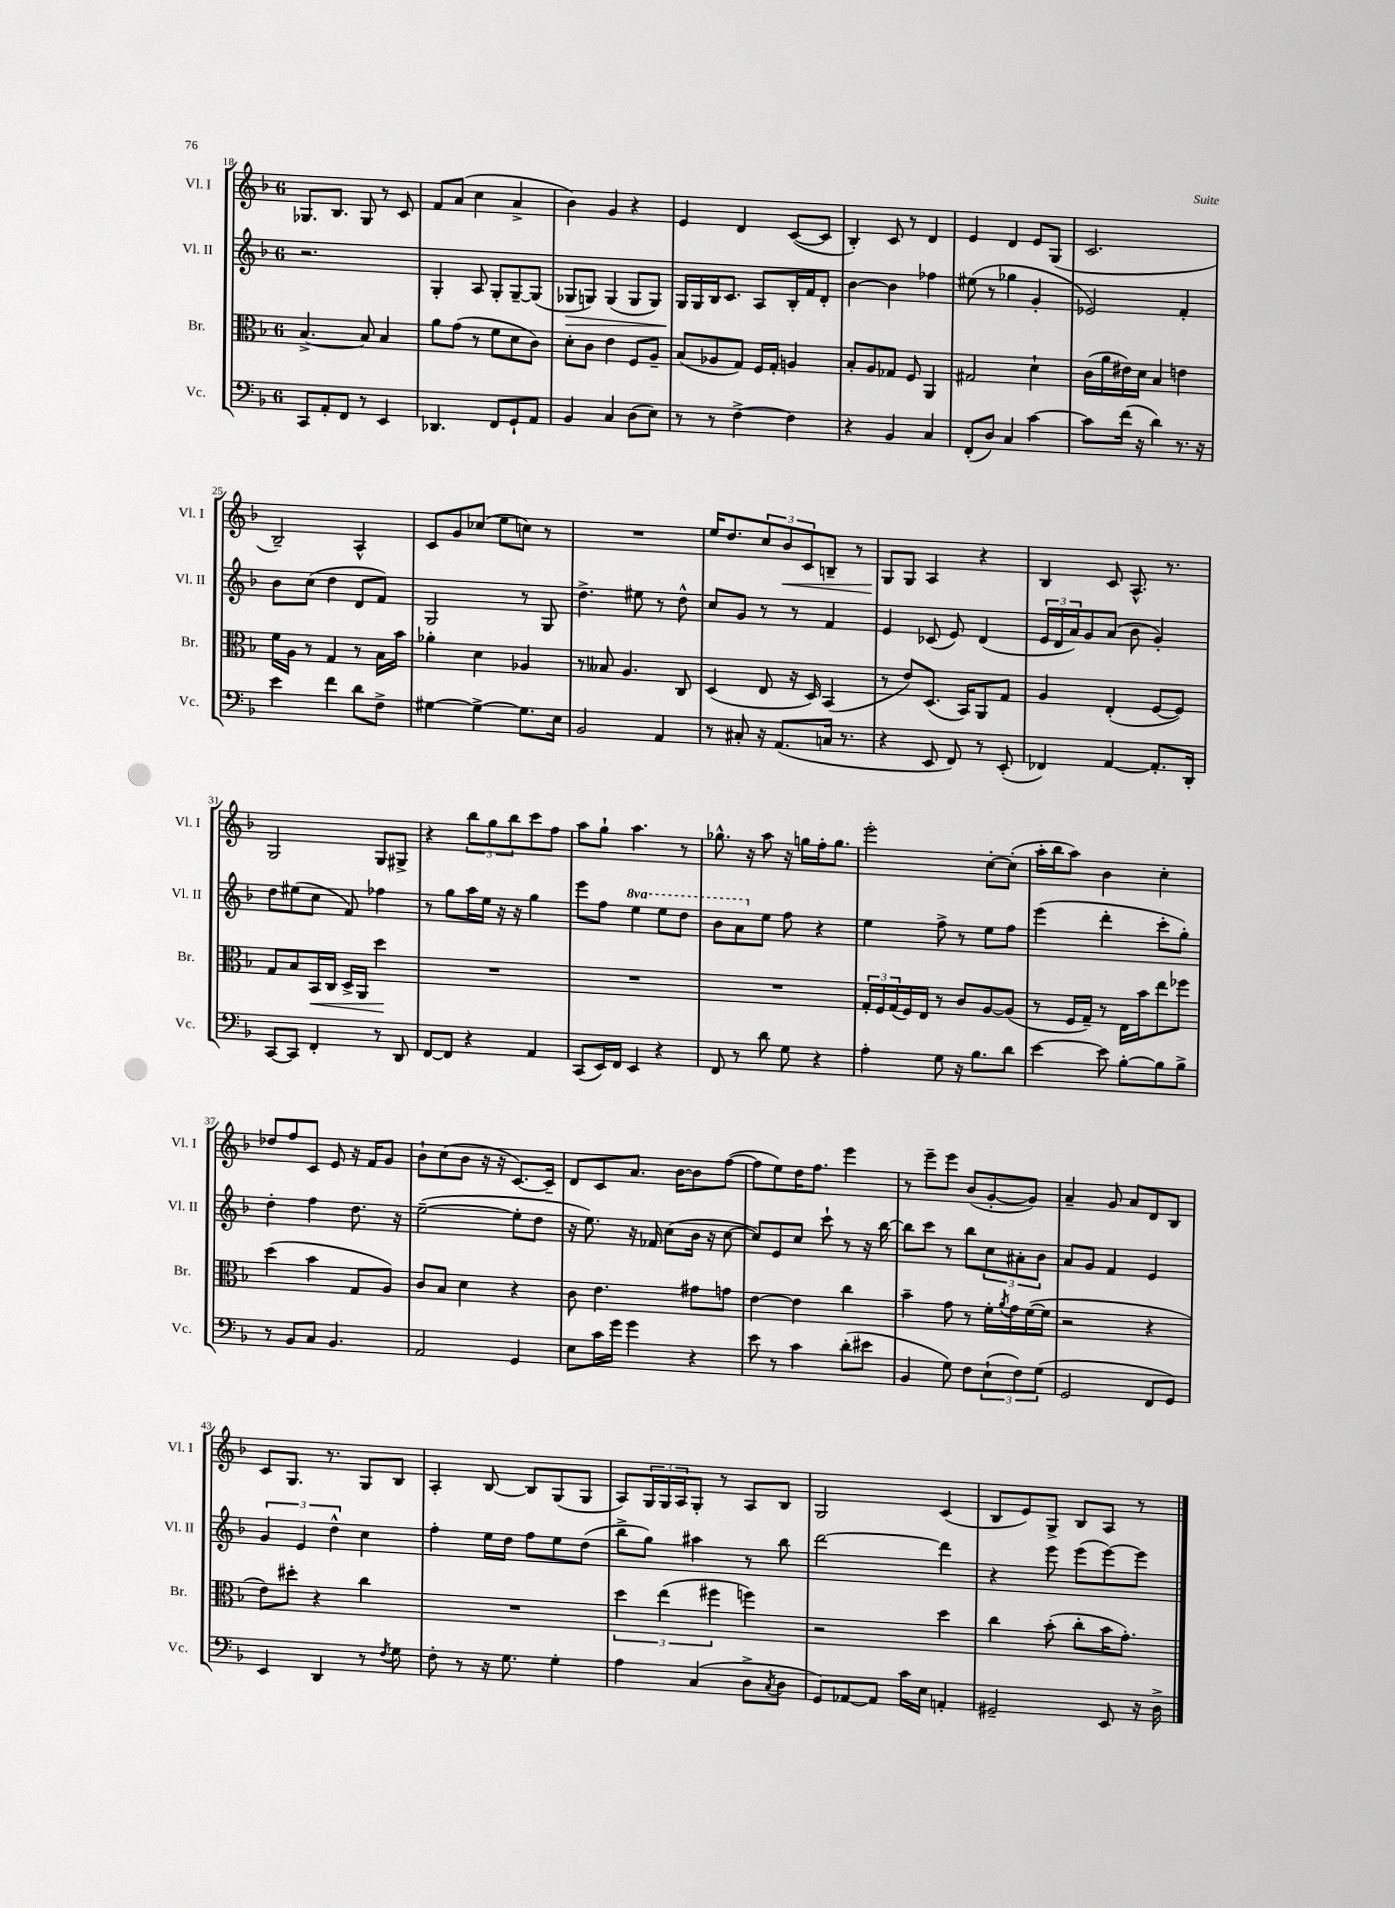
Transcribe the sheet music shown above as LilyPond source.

<<
\new StaffGroup <<
\new Staff = "s0" \with { instrumentName = "Vl. I" shortInstrumentName = "Vl. I" } {
    \clef treble \key f \major \once \override Staff.TimeSignature.style = #'single-digit \time 6/8
    ges8. bes8. ges8 r8 c'8 |
    f'8 a'8( c''4 a'4-> |
    bes'4) g'4 r4 |
    e'4 d'4 c'8~( c'8 |
    bes4-.) c'8 r8 d'4 |
    e'4 d'4 e'8 g8( |
    c'2. |
    bes2--) a4-^ |
    c'8 g'8 ces''8( e''8 c''8) r8 |
    R2. |
    e''16 d''8. \tuplet 3/2 { c''8 bes'8\< c'8 } b8-- r8 |
    g8\! g8 a4 r4 |
    bes4 c'8 a8.-^ r8. |
    g2 g8 gis8-> |
    r4 \tuplet 3/2 { bes''8 g''8 bes''8 } c'''8 f''8 |
    a''8 g''8-! a''4. r8 |
    ges''8.-^ r16 a''8 r16 g''16 f''16-. g''8. |
    e'''2-. c''8~-. c''8-.( |
    a''16-. bes''16 a''8) bes'4 c''4-. |
    des''8 f''8 c'8 e'8 r16 f'16 g'8 |
    bes'8-! c''8( bes'8 r16 r16 c'8.~) c'16-- |
    d'8 c'8 a'8. bes'16~ bes'8 f''8~( |
    f''8 e''8) d''16 f''8. e'''4 |
    r8 e'''8-- e'''8 bes'8( g'8~-. g'8) |
    a'4-- g'8 a'8 d'8 bes8 |
    c'8 g8. r8. g8 bes8 |
    a4-. bes8~ bes8 g8( g8 |
    a8) \tuplet 3/2 { g16 g16 a16 } g8-. r8 a8 bes8 |
    g2 c'4( |
    bes8 e'8) g8-> bes8 a8 r8 \bar "|." |
}
\new Staff = "s1" \with { instrumentName = "Vl. II" shortInstrumentName = "Vl. II" } {
    \clef treble \key f \major \once \override Staff.TimeSignature.style = #'single-digit \time 6/8 \set Staff.ottavationMarkups = #ottavation-simple-ordinals
    r2. |
    g4-. a8 g8-. g8~-- g8( |
    ges8\> g8) g4( g8 g8) |
    g16\! g16 bes16 c'8. a8 bes16-. f'16 d'8-. |
    bes'4~ bes'4 fes''4 |
    eis''8( r8 ges''4 g'4-. |
    ees'2) f'4-. |
    bes'8 c''8( d''4 d'8 f'8) |
    g2 r8 g8 |
    d''4.-> eis''8 r8 d''8-^ |
    c''8 g'8 r8 r8 f'4 |
    e'4 ces'8( e'8) d'4( |
    \tuplet 3/2 { e'16 d'16 a'16) } g'8 a'8( bes'8 g'4-.) |
    d''8 eis''8( c''8 f'8) fes''4 |
    r8 g''8 a''16 e''16 r16 r16 g''4 |
    e'''8 f''8 \ottava #1 e'''4 e'''8 d'''8 |
    bes''8 a''8 \ottava #0 e''8 f''8 r4 |
    e''4 f''8-> r8 e''8 f''8 |
    e'''4( d'''4-. c'''8-. g''8-.) |
    d''4-. f''4 d''8. r16 |
    e''2~--( e''8-. d''8 |
    r16 e''8.) r16 fes'16 c''8( bes'16 r16 c''8~ |
    c''8) e'8 c''8 c'''8-! r8 r16 bes''16~ |
    bes''8 c'''8 r8 bes''8 \tuplet 3/2 { c''8 ais'8-. bes'8 } |
    a'8 g'8 f'4 e'4 |
    \tuplet 3/2 { g'4 e'4 d''4-^ } c''4 |
    f''4-. e''16 d''16 f''8 e''8 d''8( |
    bes''8-> g''8) ais''4 r8 bes''8 |
    d'''2~ d'''4 |
    r4 e'''8 e'''8( e'''8~) e'''8 \bar "|." |
}
\new Staff = "s2" \with { instrumentName = "Br." shortInstrumentName = "Br." } {
    \clef alto \key f \major \once \override Staff.TimeSignature.style = #'single-digit \time 6/8
    bes4.~-> bes8 bes4 |
    a'8 g'8( r8 f'8 d'8 c'8) |
    d'8-. c'8 e'4 f8 a8-- |
    bes8( aes8 g8) f16 g16-. a4 |
    bes8-. a8 ges8 f8 a,4 |
    gis2 d'4-! |
    c'16( a'16 eis'16) d'16 bes4 e'4 |
    f'16 a16 r8 g4 r8 bes16 bes'16 |
    aes'4-. d'4 aes4 |
    r8 beses8 a4. c8 |
    d4( e8 r16 d16) bes,4( |
    r8 e'8) d8.( bes,16) a,8 g8 |
    a4 e4-.( f8~ f8) |
    g8 bes8 bes,16\< c16 d16-> a,16 d''4\! |
    R2. |
    R2. |
    R2. |
    \tuplet 3/2 { g16-. f16 g16( } f16) e16 r8 c'8 a8~ a8( |
    r8 f16 g16--) r8 e16 bes'16 e''8 fes''8 |
    d''4( bes'4 g8 a8) |
    c'8 bes8 d'4 r4 |
    c'8 e'4. gis'8 g'8 |
    e'4~ e'4 c''4 |
    bes'4-- g'8 r8 f'16-. \acciaccatura { a'8 } g'16 f'16~( f'16 |
    r2 r4 |
    e'8) dis''8-. r4 c''4 |
    R2. |
    \tuplet 3/2 { d''4 e''4( fis''4 } f''4) |
    r2 d''4 |
    c''4 bes'8-.( c''8-. bes'16 g'8.-.) \bar "|." |
}
\new Staff = "s3" \with { instrumentName = "Vc." shortInstrumentName = "Vc." } {
    \clef bass \key f \major \once \override Staff.TimeSignature.style = #'single-digit \time 6/8
    c,8 a,8-. f,8 r8 e,4 |
    des,4. f,8 g,8-! a,8 |
    bes,4 c4 d8( e8) |
    r8 r8 f4~-> f4 |
    r4 bes,4 c4 |
    f,8-.( d8) c4 c'4~ |
    c'8 f'16( r16 d'4) r8. r16 |
    e'4 f'4 d'8 f8-> |
    gis4~ gis4~-> gis8. e16 |
    bes,2 a,4 |
    r8 cis8-. r16 a,8.( c16 r8. |
    r4 e,8 f,8) r8 e,8-.( |
    fes,4) a,4~ a,8.-. d,16-. |
    c,8~ c,8 f,4-. r8 d,8 |
    f,8~ f,8 r4 a,4 |
    c,8( e,16) f,16 e,4 r4 |
    f,8 r8 d'8 g8 r4 |
    a4-. g8 r16 bes8. d'8 |
    e'4~ e'8 bes8~-. bes8 bes8-> |
    r8 bes,8 c8 bes,4. |
    a,2 g,4 |
    e8 c'16 g'16 g'4 r4 |
    e'8 r8 c'4 d'8-.( eis'8 |
    bes,4 g8) f8 \tuplet 3/2 { e8-!( f8) g8( } |
    g,2 f,8 g,8) |
    e,4 d,4 r8 \acciaccatura { f8 } g8 |
    f8-. r8 r16 g8. g4-. |
    a4 c4( d8-> \acciaccatura { c8 } d8 |
    g,8) aes,8~ aes,8 c'16 e16 a,4-. |
    gis,2-- e,8 r16 d16-> \bar "|." |
}
>>
>>
\layout { \context { \Score currentBarNumber = #18 } }
